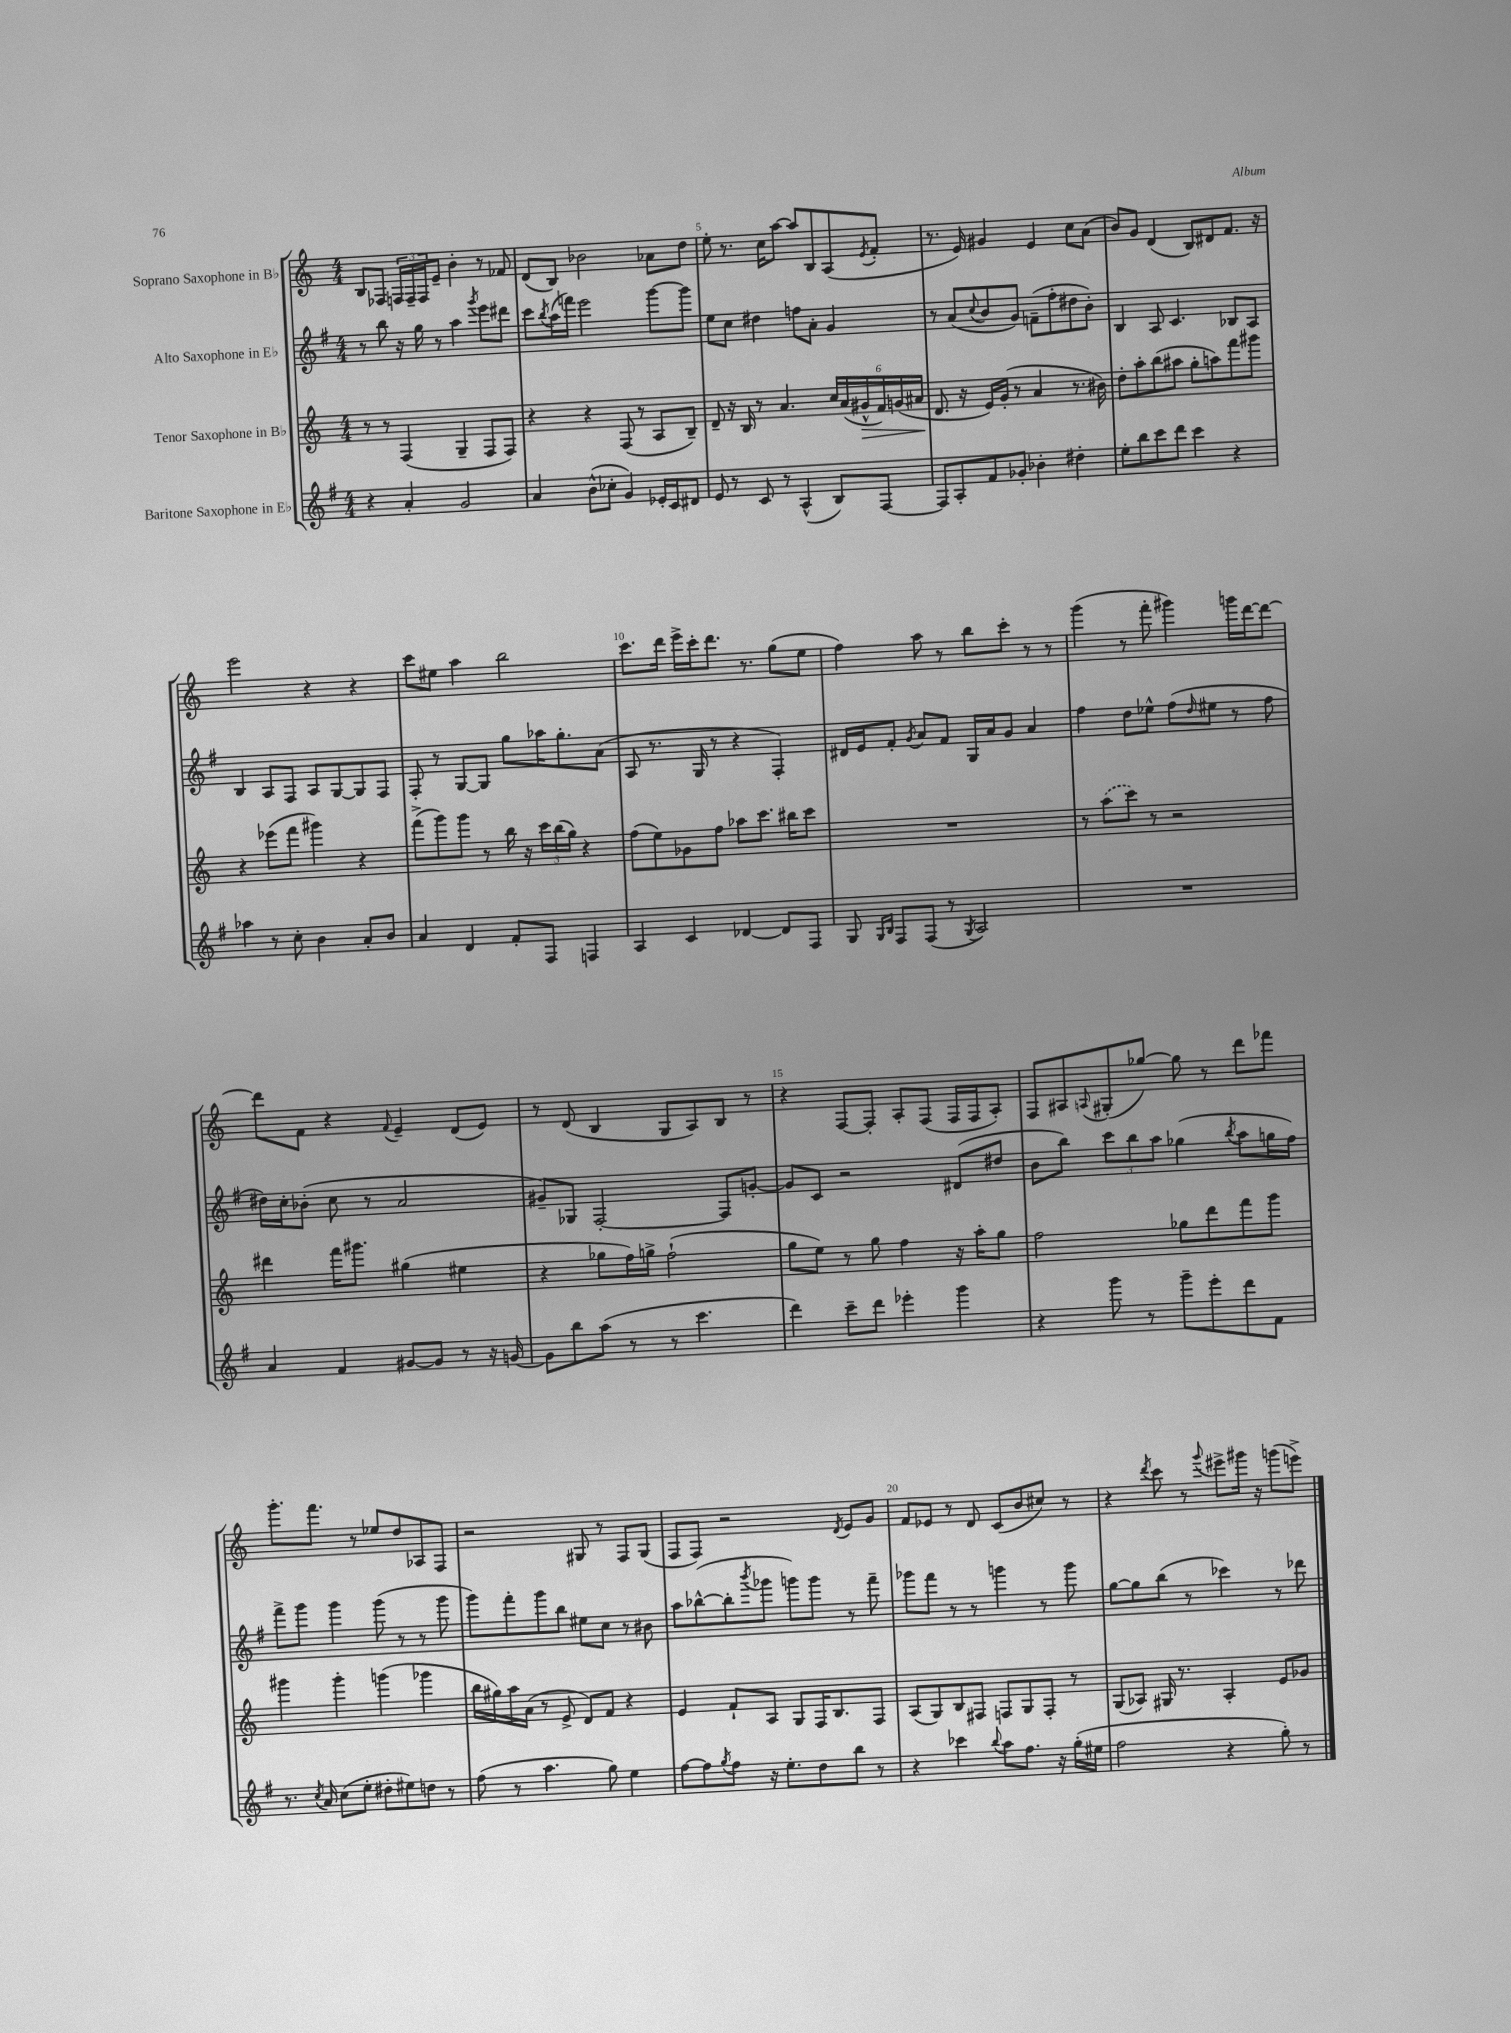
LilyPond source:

<<
\new StaffGroup <<
\new Staff = "s0" \with { instrumentName = "Soprano Saxophone in Bb" } {
    \clef treble \key c \major \numericTimeSignature \time 4/4
    b8 fes8 \tuplet 3/2 { f16 f16-- f16 } e'8-- b'4-. r8 fes'8 |
    d'8( b8) bes'2 aes'8 d''8 |
    e''8-. r8. c''16 a''8~ a''8 b8 a8( \acciaccatura { e'8 } f'8-. |
    r8. e'16) gis'4 e'4 c''8 a'8( |
    b'8) g'8 d'4( b8) dis'8 f'8. r16 |
    e'''2 r4 r4 |
    c'''8 eis''8 a''4 b''2 |
    c'''8. d'''16 e'''16-> c'''16-. d'''8. r8. g''8( e''8 |
    f''4) a''8 r8 b''8 c'''8-. r8 r8 |
    g'''4( r8 f'''8-. gis'''4) g'''16 d'''16~ d'''8~ |
    d'''8 f'8 r4 \appoggiatura { f'8 } e'4-- d'8( e'8) |
    r8 d'8( b4 g8 a8) b8 r8 |
    r4 f8~ f8-. a8-. f8( f16 f16 a8-.) |
    f8 ais8 \appoggiatura { a8 } gis8-.( ges''8~) ges''8 r8 d'''8 fes'''8 |
    g'''8.-. f'''8. r8 ees''8 d''8 aes8 f8 |
    r2 gis8 r8 f8 gis8( |
    f8 f8) r2 \acciaccatura { d'8 } e'8 g'8 |
    f'8 ees'8 r8 d'8 c'8( b'8 cis''8) r8 |
    r4 \acciaccatura { d'''8 } c'''8 r8 \appoggiatura { g'''8 } eis'''8-> gis'''16 r16 g'''8( e'''8->) \bar "|." |
}
\new Staff = "s1" \with { instrumentName = "Alto Saxophone in Eb" } {
    \clef treble \key g \major \numericTimeSignature \time 4/4
    r8 b''8 r16 g''16 r8 a''4 \acciaccatura { g'''8 } e'''8 dis'''8 |
    c'''8 \acciaccatura { b''8 } a''16( f'''16) e'''2 g'''8~ g'''8 |
    e''8 c''8 dis''4 f''8 a'8-. g'4 |
    r8 a'8( \appoggiatura { c''8 } b'8 g'8) f'8--( fis''8-. dis''8 b'8-.) |
    b4 a8 c'4. bes8 a8 |
    b4 a8 fis8 a8 g8~ g8 fis8 |
    fis8-. r8 g8~ g8 g''8 aes''16 g''8.-. a'8( |
    a8 r8. g16 r8 r4 fis4-.) |
    dis'16 e'16 fis'8-. \acciaccatura { g'8 } a'8 fis'8 g16 a'16 g'8 a'4 |
    fis''4 d''8 ees''8-^ fis''8( \grace { d''16 } eis''8 r8 fis''8 |
    dis''16) c''16-. bes'8-.( c''8 r8 a'2 |
    gis'8--) ges8 fis2~-. fis8 g'8~-. |
    g'8 c'8 r2 dis'8( dis''8 |
    b'8 b''8) \tuplet 3/2 { c'''8 b''8 a''8 } ges''4( \acciaccatura { b''8 } a''8 g''16 fis''16) |
    fis'''8-> g'''8 g'''4 g'''8( r8 r8 g'''8 |
    g'''8) fis'''8-. g'''8 b''8 eis''8 c''8 r8 bis'8 |
    a''8 bes''8~-^( bes''8-. \acciaccatura { b'''8 } ges'''8 g'''8) g'''8 r8 fis'''8-- |
    ges'''8 fis'''8 r8 r8 g'''4 r8 g'''8 |
    g''8~ g''8 b''8( r8 ces'''4) r8 des'''8 \bar "|." |
}
\new Staff = "s2" \with { instrumentName = "Tenor Saxophone in Bb" } {
    \clef treble \key c \major \numericTimeSignature \time 4/4
    r8 r8 f4( g4-- f8 f8) |
    r4 r4 f8( r8 a8 b8--) |
    d'8-- r16 b16 r8 a'4. \tuplet 6/4 { c''16 a'16( gis'16-^\> f'16) g'16( ais'16 } |
    d'8.\! r16 e'16) g'16-.( r8 a'4 r8. bis'16) |
    d''8-. a''8-. b''8( ais''8 g''8-. a''8) f'''8 gis'''8 |
    r4 ees'''8( f'''8 gis'''4) r4 |
    f'''8->( g'''8) g'''8 r8 b''16 r16 \tuplet 3/2 { c'''16 b''16( g''16) } r4 |
    f''8( e''8) ges'8 f''8 aes''8 c'''8. bis''16 c'''8 |
    R1 |
    r8 \once \slurDashed a''8( c'''8) r8 r2 |
    dis'''4 f'''16 gis'''8. gis''4( eis''4 |
    r4 ges''8 f''16) g''16-> f''2-!( |
    g''8 e''8) r8 g''8 f''4 r16 a''16-. g''8 |
    f''2 ges''8 d'''8 f'''8 g'''8 |
    gis'''4 gis'''4-. g'''4( ges'''4 |
    b''16 gis''16) a''16 a'16( r8 e'8-> d'8) f'8 r4 |
    e'4 f'8-! a8 g8 f16 b8. f8 |
    a8( g8) b8 fis8 f8 g8 f8-. r8 |
    g8( aes8) gis16 r8. aes4-. e'8 ges'8 \bar "|." |
}
\new Staff = "s3" \with { instrumentName = "Baritone Saxophone in Eb" } {
    \clef treble \key g \major \numericTimeSignature \time 4/4
    r4 a'4-. g'2 |
    a'4 b'8-^( ces''8-. g'4) ees'16-. c'16 dis'8 |
    e'8 r8 c'8 r8 a4-^( b8) fis8~ |
    fis8 a8-. fis'8 ges'8-. bes'4-. dis''4-. |
    e''8-. b''8 c'''8 d'''8 c'''4 r4 |
    aes''4 r8 c''8-. b'4 a'8-. b'8 |
    a'4 d'4 fis'8-. fis8 f4 |
    a4 c'4 des'4~ des'8 fis8 |
    g8 \grace { g16 b16 } fis8 fis8( r8 \acciaccatura { g8 } a2) |
    R1 |
    a'4 fis'4 gis'8~ gis'8 r8 r16 g'16~ |
    g'8 b''8 a''8( r8 r8 c'''4. |
    d'''4) c'''8-- d'''8 ees'''4-. g'''4 |
    r4 g'''8 r8 g'''8-- e'''8-. d'''8 fis'8 |
    r8. \acciaccatura { c''8 } a'16 c''8( e''8-. dis''8-. eis''8) d''8 r8 |
    fis''8( r8 a''4. g''8) e''4 |
    fis''8~ fis''8 \acciaccatura { g''8 } fis''8 r16 e''8.-. d''8 b''8 r8 |
    r4 ces'''4 \appoggiatura { b''8 } a''8 fis''8. r16 g''16-.( eis''16 |
    fis''2 r4 g''8-.) r8 \bar "|." |
}
>>
>>
\layout { \context { \Score currentBarNumber = #3 \override BarNumber.break-visibility = ##(#f #t #t) barNumberVisibility = #(every-nth-bar-number-visible 5) } }
